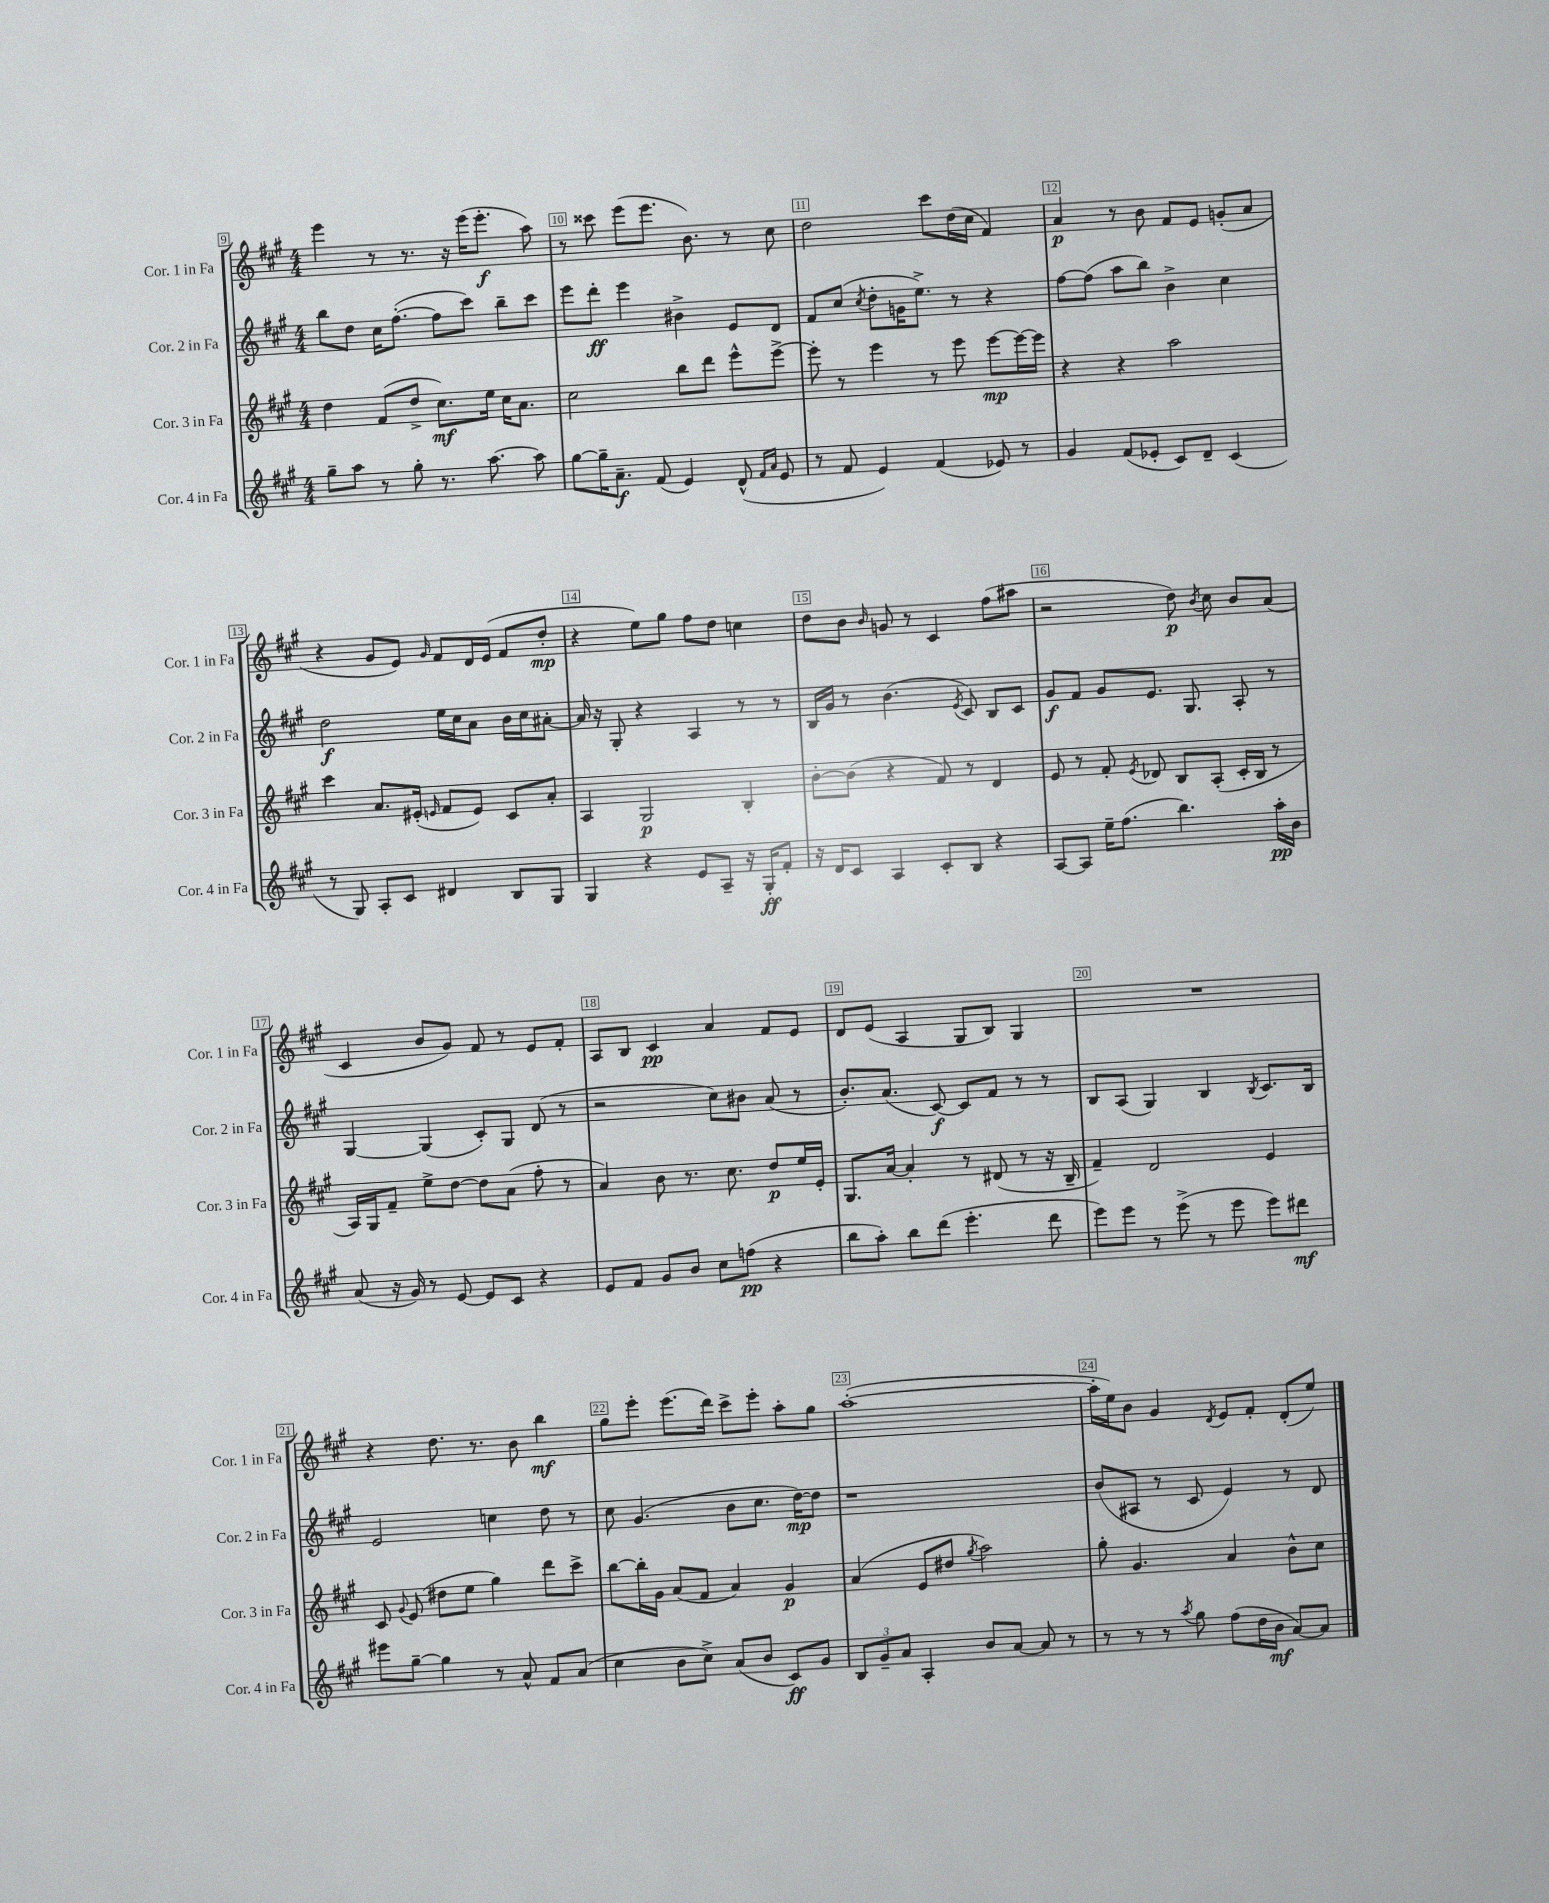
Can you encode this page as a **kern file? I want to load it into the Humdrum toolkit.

**kern	**dynam	**kern	**dynam	**kern	**dynam	**kern	**dynam
*part4	*part4	*part3	*part3	*part2	*part2	*part1	*part1
*staff4	*staff4	*staff3	*staff3	*staff2	*staff2	*staff1	*staff1
*I"Cor. 4 in Fa	*	*I"Cor. 3 in Fa	*	*I"Cor. 2 in Fa	*	*I"Cor. 1 in Fa	*
*I'Cor. 4 in Fa	*	*I'Cor. 3 in Fa	*	*I'Cor. 2 in Fa	*	*I'Cor. 1 in Fa	*
*clefG2	*	*clefG2	*	*clefG2	*	*clefG2	*
*k[f#c#g#]	*	*k[f#c#g#]	*	*k[f#c#g#]	*	*k[f#c#g#]	*
*M4/4	*	*M4/4	*	*M4/4	*	*M4/4	*
=9	=9	=9	=9	=9	=9	=9	=9
8gg#~\L	.	4dd\	.	8bb\L	.	4eee\	.
8aa\J	.	.	.	8dd\J	.	.	.
8r	.	(8f#/L	.	16cc#\KL	.	8r	.
.	.	.	.	([8.ff#'\J	.	.	.
8gg#'\	.	8dd^/J	.	.	.	8.r	.
8.r	.	8.cc#\L)	mf	8ff#\L]	.	.	.
.	.	.	.	.	.	16r	.
.	.	.	.	8ccc#\J)	.	(16eee\KL	.
[8.aa\	.	16ee\Jk	.	.	.	8.eee'\J	f
.	.	16cc#\KL	.	8bb~\L	.	.	.
.	.	8.a\J	.	.	.	.	.
8aa\]	.	.	.	8ccc#\J	.	8aa\)	.
=10	=10	=10	=10	=10	=10	=10	=10
[8gg#\L	.	2cc#\	.	8eee\L	.	8r	.
16gg#~\K]	.	.	.	8ddd'\J	ff	8ccc##X\	.
8.a~\J	f	.	.	.	.	.	.
.	.	.	.	4eee\	.	(8eee\L	.
(8f#/	.	.	.	.	.	8.eee\J	.
4e/)	.	8bb\L	.	4b#X^\	.	.	.
.	.	.	.	.	.	8.b\)	.
.	.	8ddd\J	.	.	.	.	.
(8d^^/	.	8eee^^\L	.	8e/L	.	8r	.
16qqf#/LL	.	.	.	.	.	.	.
16qqa/JJ	.	.	.	.	.	.	.
8e/	.	[8eee^\J	.	8d/J	.	8cc#\	.
=11	=11	=11	=11	=11	=11	=11	=11
8r	.	8eee'\]	.	8f#/L	.	2dd\	.
8f#/	.	8r	.	(8cc#/J	.	.	.
.	.	.	.	8qcc#/	.	.	.
4e/)	.	4eee\	.	8dd'\L	.	.	.
.	.	.	.	16gn\K	.	.	.
.	.	.	.	8.ee^\J)	.	.	.
(4f#/	.	8r	.	.	.	8ccc#\L	.
.	.	8eee\	.	8r	.	(16dd\L	.
.	.	.	.	.	.	16cc#\JJ	.
8e-X/)	.	[8eee\L	mp	4r	.	4f#/)	.
8r	.	16eee\L_	.	.	.	.	.
.	.	16eee\JJ]	.	.	.	.	.
=12	=12	=12	=12	=12	=12	=12	=12
4g#/	.	4r	.	[8ff#\L	.	4a/	p
.	.	.	.	(8ff#\J]	.	.	.
(8f#/L	.	4r	.	8aa\L	.	8r	.
8e-X'/J	.	.	.	8bb\J)	.	8b\	.
8c#/L)	.	2aa\	.	4b^\	.	8f#/L	.
8d~/J	.	.	.	.	.	8e/J	.
(4c#/	.	.	.	4cc#\	.	(8gn'/L	.
.	.	.	.	.	.	8a/J	.
!!LO:LB:g=z
=13	=13	=13	=13	=13	=13	=13	=13
8r	.	4ccc#\	.	2dd\	f	4r	.
8G#/)	.	.	.	.	.	.	.
8A'/L	.	8.a/L	.	.	.	8g#/L	.
8c#/J	.	.	.	.	.	8e/J)	.
.	.	(16e#X'/Jk	.	.	.	.	.
.	.	16qqen/	.	.	.	16qqg#/	.
4d#X/	.	8f#/L	.	16ee\LL	.	8f#/L	.
.	.	.	.	16cc#\J	.	.	.
.	.	8e/J)	.	8a\J	.	16d/L	.
.	.	.	.	.	.	(16e/JJ	.
8B/L	.	8c#/L	.	16b\LL	.	8f#/L	.
.	.	.	.	16cc#\J	.	.	.
8G#/J	.	8a'/J	.	[8a#X'\J	.	8dd'/J	mp
=14	=14	=14	=14	=14	=14	=14	=14
4G#/	.	4A/	.	16a#/]	.	4r	.
.	.	.	.	16r	.	.	.
.	.	.	.	8G#'/	.	.	.
4r	.	2G#/	p	4r	.	8ee\L)	.
.	.	.	.	.	.	8gg#\J	.
8e/L	.	.	.	4A/	.	8ff#\L	.
8A~/J	.	.	.	.	.	8dd\J	.
16r	.	4B'/	.	8r	.	4ccn\	.
16G#'/KL	ff	.	.	.	.	.	.
8f#'/J	.	.	.	8r	.	.	.
=15	=15	=15	=15	=15	=15	=15	=15
16r	.	[8b'\L	.	16B/LL	.	8dd\L	.
16d/KL	.	.	.	16g#/JJ	.	.	.
8c#/J	.	(8b\J]	.	8r	.	8b\J	.
.	.	.	.	.	.	16qqb/	.
4A/	.	4r	.	(4.b\	.	8gn/	.
.	.	.	.	.	.	8r	.
8c#'/L	.	8f#/)	.	.	.	4c#/	.
.	.	.	.	8qe/	.	.	.
8B/J	.	8r	.	8c#/)	.	.	.
4r	.	4d/	.	8B/L	.	(8ff#\L	.
.	.	.	.	8c#/J	.	8aa#X\J	.
=16	=16	=16	=16	=16	=16	=16	=16
[8A/L	.	8e/	.	8g#/L	f	2r	.
8A/J]	.	8r	.	8f#/J	.	.	.
16ee~\KL	.	8f#'/	.	8g#/L	.	.	.
(8.ff#\J	.	.	.	.	.	.	.
.	.	8qe/	.	.	.	.	.
.	.	8d-X/	.	8.e/J	.	.	.
4.bb\)	.	8B/L	.	.	.	8dd\)	p
.	.	.	.	8.G#/	.	.	.
.	.	.	.	.	.	8qb/	.
.	.	(8A'/J	.	.	.	8cc#\	.
.	.	16c#'/LL	.	8A'/	.	8b/L	.
.	.	16B/JJ	.	.	.	.	.
16aa'\LL	pp	8r	.	8r	.	(8a/J	.
16b\JJ	.	.	.	.	.	.	.
!!LO:LB:g=z
=17	=17	=17	=17	=17	=17	=17	=17
(8a/	.	16A/LL)	.	[4G#/	.	4c#/	.
.	.	16G#/J	.	.	.	.	.
16r	.	8f#~/J	.	.	.	.	.
16g#/)	.	.	.	.	.	.	.
8r	.	8ee^\L	.	(4G#/]	.	8b/L	.
[8e/	.	[8dd\J	.	.	.	8g#/J)	.
8e/L]	.	8dd\L]	.	8c#'/L)	.	8f#/	.
8c#/J	.	(8a\J	.	8G#/J	.	8r	.
4r	.	8ff#'\	.	(8d/	.	8e/L	.
.	.	8r	.	8r	.	8f#'/J	.
=18	=18	=18	=18	=18	=18	=18	=18
8e/L	.	4a/)	.	2r	.	8A/L	.
8f#/J	.	.	.	.	.	8B/J	.
8g#/L	.	8b\	.	.	.	4c#/	pp
8b/J	.	8.r	.	.	.	.	.
8cc#\L	.	.	.	8cc#\L)	.	4a/	.
.	.	8.cc#\	.	.	.	.	.
(8ffn\J	pp	.	.	8b#X\J	.	.	.
4r	.	8dd/L	p	(8a/	.	8f#/L	.
.	.	16ee/L	.	8r	.	8e/J	.
.	.	16e'/JJ	.	.	.	.	.
=19	=19	=19	=19	=19	=19	=19	=19
8bb\L	.	8.G#/L	.	8.b'/L)	.	8d/L	.
8aa'\J)	.	.	.	.	.	(8e/J	.
.	.	[16a/Jk	.	(8.a/J	.	.	.
8bb\L	.	4a'/]	.	.	.	4A/	.
(8ddd\J	.	.	.	[8c#/)	f	.	.
4.eee'\	.	8r	.	8c#/L]	.	8G#/L	.
.	.	(8d#X/	.	8f#/J	.	8B/J)	.
.	.	8r	.	8r	.	4G#/	.
8ddd\	.	16r	.	8r	.	.	.
.	.	16B~/	.	.	.	.	.
=20	=20	=20	=20	=20	=20	=20	=20
8eee\L)	.	4f#~/)	.	8B/L	.	1r	.
8eee\J	.	.	.	(8A/J	.	.	.
8r	.	2d/	.	4G#/)	.	.	.
(8eee^\	.	.	.	.	.	.	.
8r	.	.	.	4B/	.	.	.
8eee\	.	.	.	.	.	.	.
.	.	.	.	8qB/	.	.	.
8eee\L)	.	4e/	.	8.c#/L	.	.	.
8ddd#X\J	mf	.	.	.	.	.	.
.	.	.	.	16B/Jk	.	.	.
!!LO:LB:g=z
=21	=21	=21	=21	=21	=21	=21	=21
8eee#X\L	.	8c#/	.	2e/	.	4r	.
.	.	8qqg#/	.	.	.	.	.
[8gg#~\J	.	(8e/	.	.	.	.	.
4gg#\]	.	8dd#X\L	.	.	.	8.dd\	.
.	.	8ee\J	.	.	.	.	.
.	.	.	.	.	.	8.r	.
8r	.	4gg#\)	.	4ccn\	.	.	.
8a^^/	.	.	.	.	.	8b\	.
8f#/L	.	8ddd\L	.	8dd\	.	4bb\	mf
(8a/J	.	8ccc#^\J	.	8r	.	.	.
=22	=22	=22	=22	=22	=22	=22	=22
4cc#\	.	[8bb\L	.	8cc#\	.	8gg#\L	.
.	.	16bb'\L]	.	(4.g#/	.	8eee'\J	.
.	.	16g#\JJ	.	.	.	.	.
8b\L	.	(8a/L	.	.	.	(8.eee\L	.
8cc#^\J)	.	8f#/J	.	.	.	.	.
.	.	.	.	.	.	16ddd\Jk)	.
(8a/L	.	4a/)	.	8b\L	.	8ccc#^\L	.
8b/J	.	.	.	8.cc#\J	.	8eee'\J	.
8c#/L)	ff	4g#/	p	.	.	8aa'\L	.
.	.	.	.	[16dd\KL)	mp	.	.
8g#/J	.	.	.	8dd\J]	.	8gg#\J	.
=23	=23	=23	=23	=23	=23	=23	=23
12B/L	.	(4a/	.	1r	.	([1aa'	.
12g#~/	.	.	.	.	.	.	.
12a/J	.	.	.	.	.	.	.
4A'/	.	8e/L	.	.	.	.	.
.	.	8dd#X/J	.	.	.	.	.
.	.	8qgg#/	.	.	.	.	.
8b/L	.	2aa\)	.	.	.	.	.
[8a/J	.	.	.	.	.	.	.
8a/]	.	.	.	.	.	.	.
8r	.	.	.	.	.	.	.
=24	=24	=24	=24	=24	=24	=24	=24
8r	.	8gg#'\	.	(8b/L	.	16aa'\LL]	.
.	.	.	.	.	.	16ee\J)	.
8r	.	4.g#/	.	8A#X/J	.	8b\J	.
8r	.	.	.	8r	.	4g#/	.
8qaa/	.	.	.	.	.	.	.
8gg#\	.	.	.	8c#/	.	.	.
.	.	.	.	.	.	8qd/	.
(8ff#\L	.	4a/	.	4e/)	.	8e/L	.
16dd\L	.	.	.	.	.	8f#'/J	.
16b\JJ	mf	.	.	.	.	.	.
[8a/L)	.	8b^^\L	.	8r	.	(8d'/L	.
8a/J]	.	8cc#\J	.	8d/	.	8ee/J)	.
==	==	==	==	==	==	==	==
*-	*-	*-	*-	*-	*-	*-	*-
